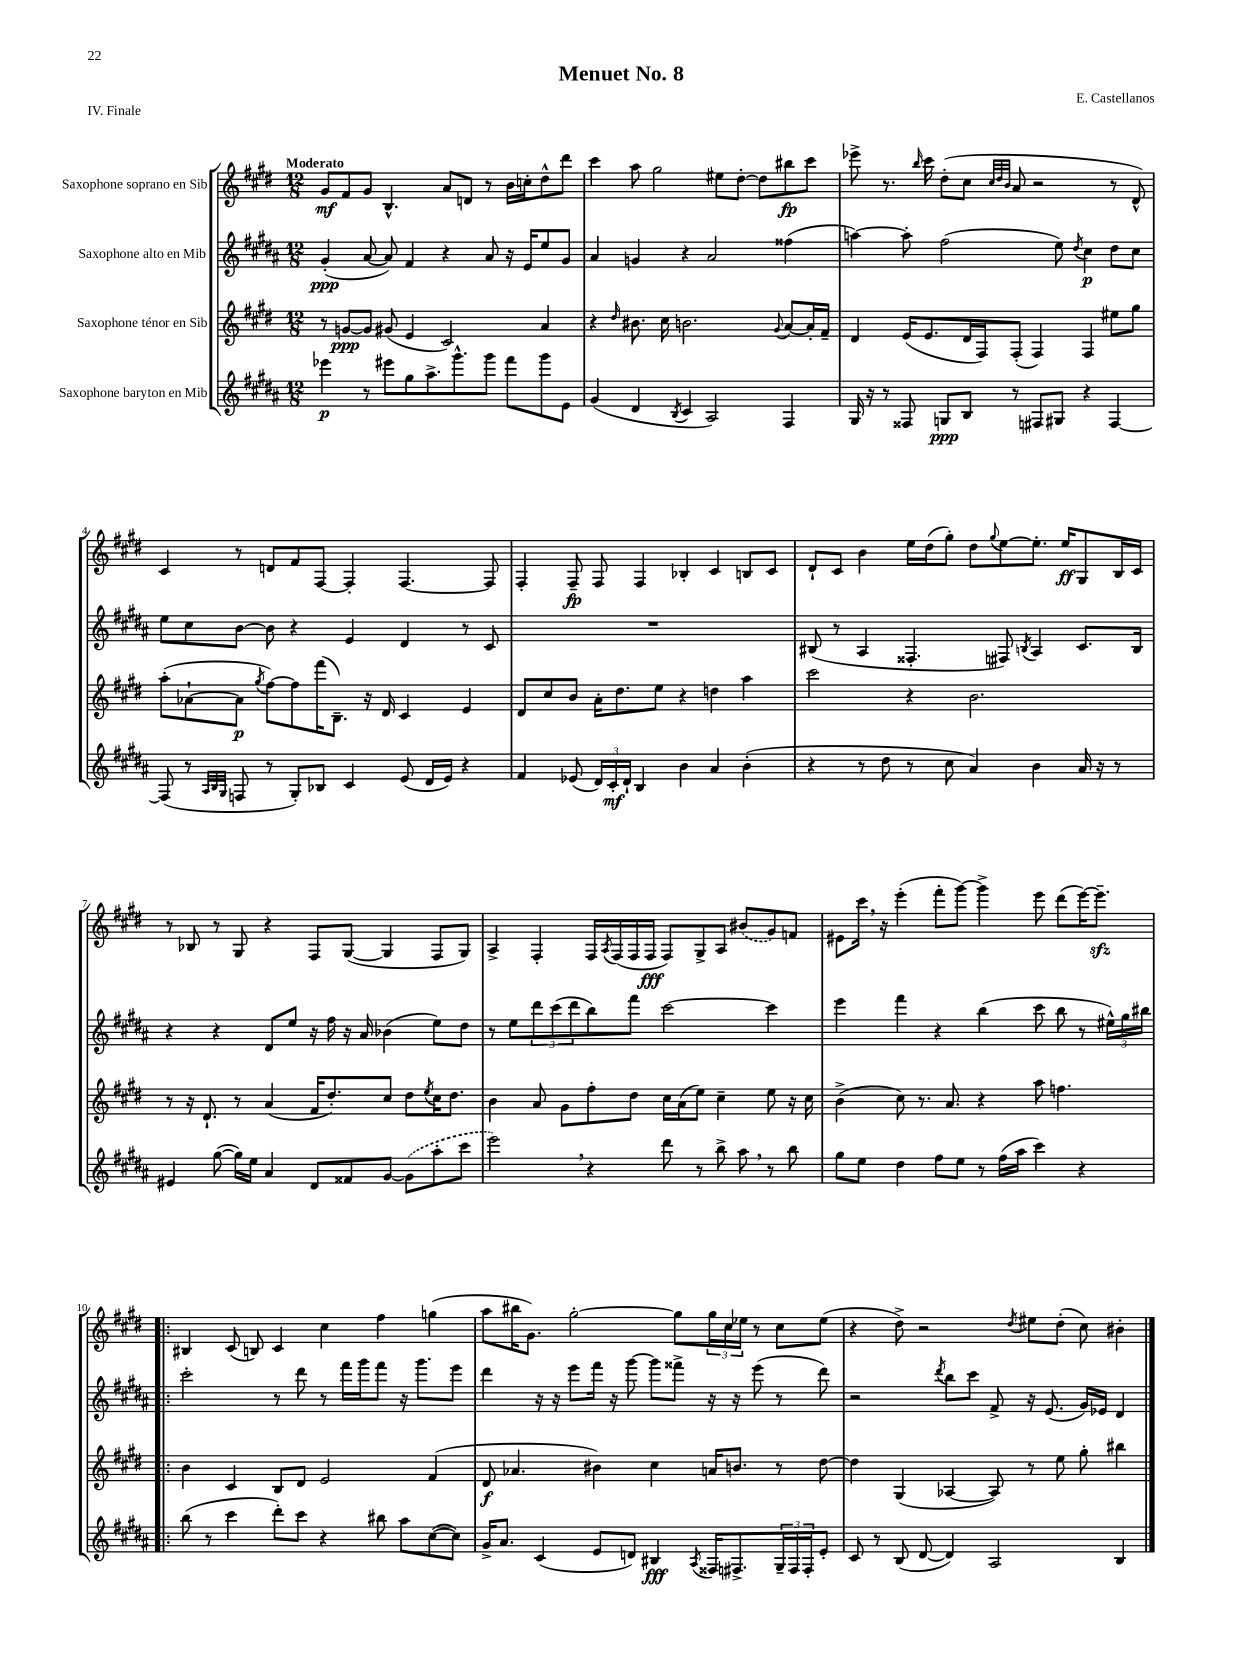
\header { title = "Menuet No. 8" composer = "E. Castellanos" piece = "IV. Finale" }
<<
\new StaffGroup <<
\new Staff = "s0" \with { instrumentName = "Saxophone soprano en Sib" } {
    \clef treble \key e \major \numericTimeSignature \time 12/8 \tempo "Moderato"
    gis'8\mf fis'8 gis'8 b4.-^ a'8 d'8 r8 b'16 c''16-. dis''8-^ dis'''8 |
    cis'''4 a''8 gis''2 eis''8 dis''8~-. dis''8 bis''8\fp cis'''8 |
    ees'''8-> r8. \grace { b''16 } cis'''16 dis''8-.( cis''8 \grace { cis''32 dis''32 b'32 } a'8 r2 r8 dis'8-^) |
    cis'4 r8 d'8 fis'8 fis8~ fis4-. fis4.~ fis8 |
    fis4-. fis8--\fp fis8 fis4 bes4-. cis'4 b8 cis'8 |
    dis'8-! cis'8 b'4 e''16 dis''16( gis''8-.) dis''8 \appoggiatura { gis''8 } e''8~ e''8.-. e''16\ff gis8 b16 cis'16 |
    r8 bes8 r8 gis8 r4 fis8 gis8~( gis4 fis8 gis8) |
    a4-> fis4-. fis16 \acciaccatura { a8 } fis16( fis16 fis16\fff fis8) gis8-> a8 \once \slurDashed bis'8( gis'8) f'8 |
    eis'8 cis'''16 \breathe r16 e'''4-.( fis'''8-. gis'''8~) gis'''4-> e'''8 dis'''8( e'''16~) e'''8.--\sfz |
    \bar ".|:" bis4 cis'8( b8) cis'4 cis''4 fis''4 g''4( |
    a''8 bis''16 gis'8.) gis''2~-. gis''8 \tuplet 3/2 { gis''16 cis''16 ees''16 } r8 cis''8 ees''8( |
    r4 dis''8->) r2 \acciaccatura { dis''8 } eis''8 dis''8-.( cis''8) bis'4-. \bar "|." |
}
\new Staff = "s1" \with { instrumentName = "Saxophone alto en Mib" } {
    \clef treble \key b \major \numericTimeSignature \time 12/8
    gis'4-.\ppp( ais'8~ ais'8) fis'4 r4 ais'8 r16 e'16 e''8 gis'8 |
    ais'4 g'4 r4 ais'2 fisis''4( |
    a''4~) a''8-. fis''2( e''8) \acciaccatura { dis''8 } cis''4\p dis''8 cis''8 |
    e''8 cis''8 b'8~ b'8 r4 e'4 dis'4 r8 cis'8 |
    R1. |
    bis8( r8 ais4 fisis4.-. fis8) \acciaccatura { b8 } ais4 cis'8. b16 |
    r4 r4 dis'8 e''8 r16 fis''16 r16 ais'16 bes'4( e''8) dis''8 |
    r8 e''8 \tuplet 3/2 { dis'''8 cis'''8( dis'''8 } b''8) fis'''8 cis'''2~ cis'''4 |
    e'''4 fis'''4 r4 b''4( cis'''8 b''8 r8 \tuplet 3/2 { eis''16-^) gis''16 bis''16 } |
    \bar ".|:" cis'''2-. r8 dis'''8 r8 fis'''16 gis'''16 fis'''8 r16 gis'''8. e'''8 |
    dis'''4 r16 r16 e'''8 fis'''16 r16 gis'''8~ gis'''8 fisis'''8-> r16 r16 e'''8( r8 dis'''8) |
    r2 \acciaccatura { dis'''8 } b''8 cis'''8 fis'8-> r16 e'8.( gis'16) ees'16 dis'4 \bar "|." |
}
\new Staff = "s2" \with { instrumentName = "Saxophone ténor en Sib" } {
    \clef treble \key e \major \numericTimeSignature \time 12/8
    r8 g'8~\ppp g'8 gis'8( e'4 cis'2) a'4 |
    r4 \grace { dis''16 } bis'8. cis''16 b'2. \appoggiatura { gis'8 } a'8~ a'16-. fis'16-- |
    dis'4 e'16( e'8. dis'16 fis16) fis8-.( fis4) fis4 eis''8 gis''8 |
    a''8-.( aes'8~-! aes'8\p \acciaccatura { gis''8 } fis''8~) fis''8 fis'''16( b8.--) r16 dis'16 cis'4 e'4 |
    dis'8 cis''8 b'8 a'16-. dis''8. e''8 r4 d''4 a''4 |
    cis'''2 r4 b'2. |
    r8 r16 dis'8.-! r8 a'4( fis'16 dis''8.-.) cis''8 dis''8 \acciaccatura { e''8 } cis''16 dis''8. |
    b'4 a'8 gis'8 fis''8-. dis''8 cis''16 a'16( e''8) cis''4-- e''8 r16 cis''16 |
    b'4->( cis''8) r8. a'8. r4 a''8 f''4. |
    \bar ".|:" b'4 cis'4 b8 dis'8 e'2 fis'4( |
    dis'8\f aes'4. bis'4) cis''4 a'16 b'8. r8 dis''8~ |
    dis''4 gis4( aes4~ aes8) r8 e''8 gis''8-. bis''4 \bar "|." |
}
\new Staff = "s3" \with { instrumentName = "Saxophone baryton en Mib" } {
    \clef treble \key b \major \numericTimeSignature \time 12/8
    ees'''4\p r8 eis'''8 gis''8 ais''8.-> gis'''8.-^ gis'''8 fis'''8 gis'''8 e'8 |
    gis'4( dis'4 \acciaccatura { b8 } cis'4 ais2) fis4 |
    gis16 r16 r8 fisis8 g8\ppp b8 r8 fis8 gis8 r4 fis4~ |
    fis8( r8 \grace { ais32 b32 gis32 } f8 r8 gis8-.) bes8 cis'4 e'8( dis'16 e'16) r4 |
    fis'4 ees'8( \tuplet 3/2 { dis'16) cis'16-.\mf dis'16-! } b4 b'4 ais'4 b'4-.( |
    r4 r8 dis''8 r8 cis''8 ais'4) b'4 ais'16 r16 r8 |
    eis'4 gis''8~( gis''16) e''16 ais'4 dis'8 fisis'8 gis'8~ \once \slurDashed gis'8( ais''8-. cis'''8 |
    e'''2) \breathe r4 dis'''8 r8 b''8-> ais''8 \breathe r8 b''8 |
    gis''8 e''8 dis''4 fis''8 e''8 r8 fis''16( ais''16 cis'''4) r4 |
    \bar ".|:" b''8( r8 cis'''4 dis'''8-.) cis'''8 r4 bis''8 ais''8 cis''8~( cis''8) |
    gis'16-> ais'8. cis'4( e'8 d'8) bis4\fff \acciaccatura { ais8 } fisis16 fis8.-> \tuplet 3/2 { gis16-- fis16 fis16-. } e'8-. |
    cis'8 r8 b8( dis'8~ dis'4) ais2 b4 \bar "|." |
}
>>
>>
